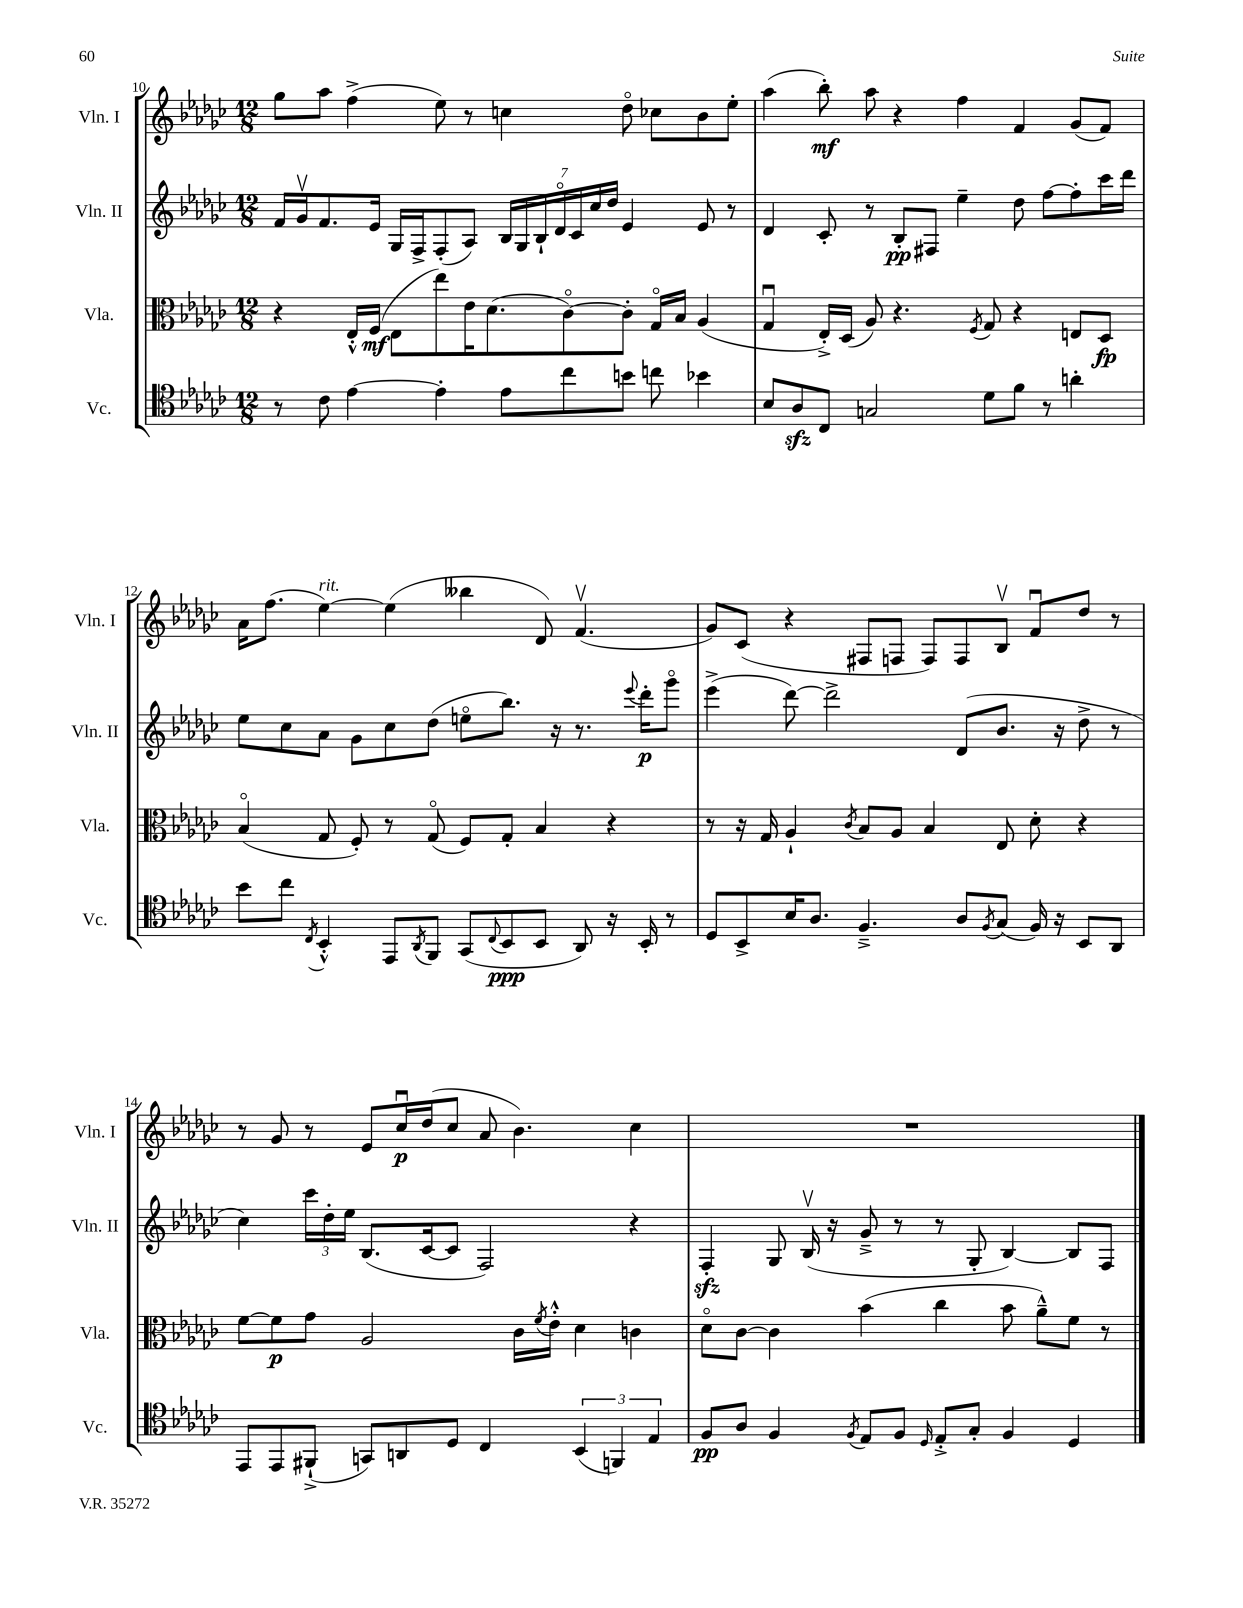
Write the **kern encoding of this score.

**kern	**kern	**kern	**kern
*staff4	*staff3	*staff2	*staff1
*clefC4	*clefC3	*clefG2	*clefG2
*k[b-e-a-d-g-c-]	*k[b-e-a-d-g-c-]	*k[b-e-a-d-g-c-]	*k[b-e-a-d-g-c-]
*M12/8	*M12/8	*M12/8	*M12/8
8r	4r	16f	8gg-
.	.	16g-v	.
8c-	.	8.f	8aa-
[4e-	16E-'^^	.	(4ff^
.	(16F	16e-	.
.	8E-	16G-	.
.	.	16F^	.
4e-']	8ee-)	(8F'	8ee-)
.	16e-	8A-)	8r
.	(8.d-	.	.
8e-	.	28B-	4cc
.	.	28G-	.
.	.	28B-`	.
.	.	28d-o	.
8cc-	[8c-o)	.	.
.	.	28c-	.
.	.	28cc-	.
.	.	28dd-	.
8b	8c-']	4e-	8dd-o
8cc	16G-o	.	8cc-
.	16B-	.	.
4b-	(4A-	8e-	8b-
.	.	8r	8ee-'
=	=	=	=
8B-	4G-u	4d-	(4aa-
8A-	.	.	.
8C-	16E-'^)	8c-'	8bb-')
.	(16D-	.	.
2G	8A-)	8r	8aa-
.	4.r	8B-'	4r
.	.	8F#	.
.	.	4ee-~	4ff
.	8qF	.	.
8d-	8G-	.	.
8f	4r	8dd-	4f
8r	.	[8ff	.
4a'	8E	8ff']	(8g-
.	8D-	16ccc-	8f)
.	.	16ddd-	.
=	=	=	=
8b-	(4B-o	8ee-	16a-
.	.	.	(8.ff
8cc-	.	8cc-	.
8qC-	.	.	.
4BB-'^^	8G-	8a-	[4ee-)
.	8F')	8g-	.
8EE-	8r	8cc-	(4ee-]
8qAA-	.	.	.
8FF	(8G-o	(8dd-	.
(8GG-	8F)	8eeo	4bb--
8qqC-	.	.	.
8BB-	8G-'	8.bb-)	.
8BB-	4B-	.	8d-)
.	.	16r	.
8AA-)	.	8.r	(4.fv
16r	4r	.	.
.	.	8qqeee-	.
16BB-'	.	16ddd-'	.
8r	.	8ggg-o	.
=	=	=	=
8D-	8r	(4eee-^	8g-)
8BB-^	16r	.	(8c-
.	16G-	.	.
16B-	4A-`	[8ddd-)	4r
8.A-	.	.	.
.	.	2ddd-^]	.
.	8qc-	.	.
4.F~^	8B-	.	8F#
.	8A-	.	8F
.	4B-	.	8F)
8A-	.	(8d-	8F
8qF	.	.	.
(8G-	8E-	8.b-	8B-v
16F)	8d-'	.	8fu
16r	.	16r	.
8BB-	4r	8dd-^	8dd-
8AA-	.	8r	8r
=	=	=	=
8EE-	[8f	4cc-)	8r
8EE-	8f]	.	8g-
(8FF#`^	8g-	24ccc-	8r
.	.	24dd-'	.
.	.	24ee-	.
8GG)	2A-	(8.B-	8e-
8AA	.	.	16cc-u
.	.	[16c-	(16dd-
8D-	.	8c-]	8cc-
4C-	.	2F)	8a-
.	16c-	.	4.b-)
.	8qf	.	.
.	16e-'^^	.	.
(6BB-	4d-	.	.
6FF)	.	.	.
.	4c	4r	4cc-
6E-	.	.	.
=	=	=	=
8F	8d-o	4F'	1.r
8A-	[8c-	.	.
4F	4c-]	8G-	.
.	.	(16B-v	.
.	.	16r	.
8qF	.	.	.
8E-	(4b-	8g-~^	.
8F	.	8r	.
16qqD-	.	.	.
8E-'^	4cc-	8r	.
8G-'	.	8G-'	.
4F	8b-	[4B-)	.
.	8a-~^^)	.	.
4D-	8f	8B-]	.
.	8r	8F	.
==	==	==	==
*-	*-	*-	*-
